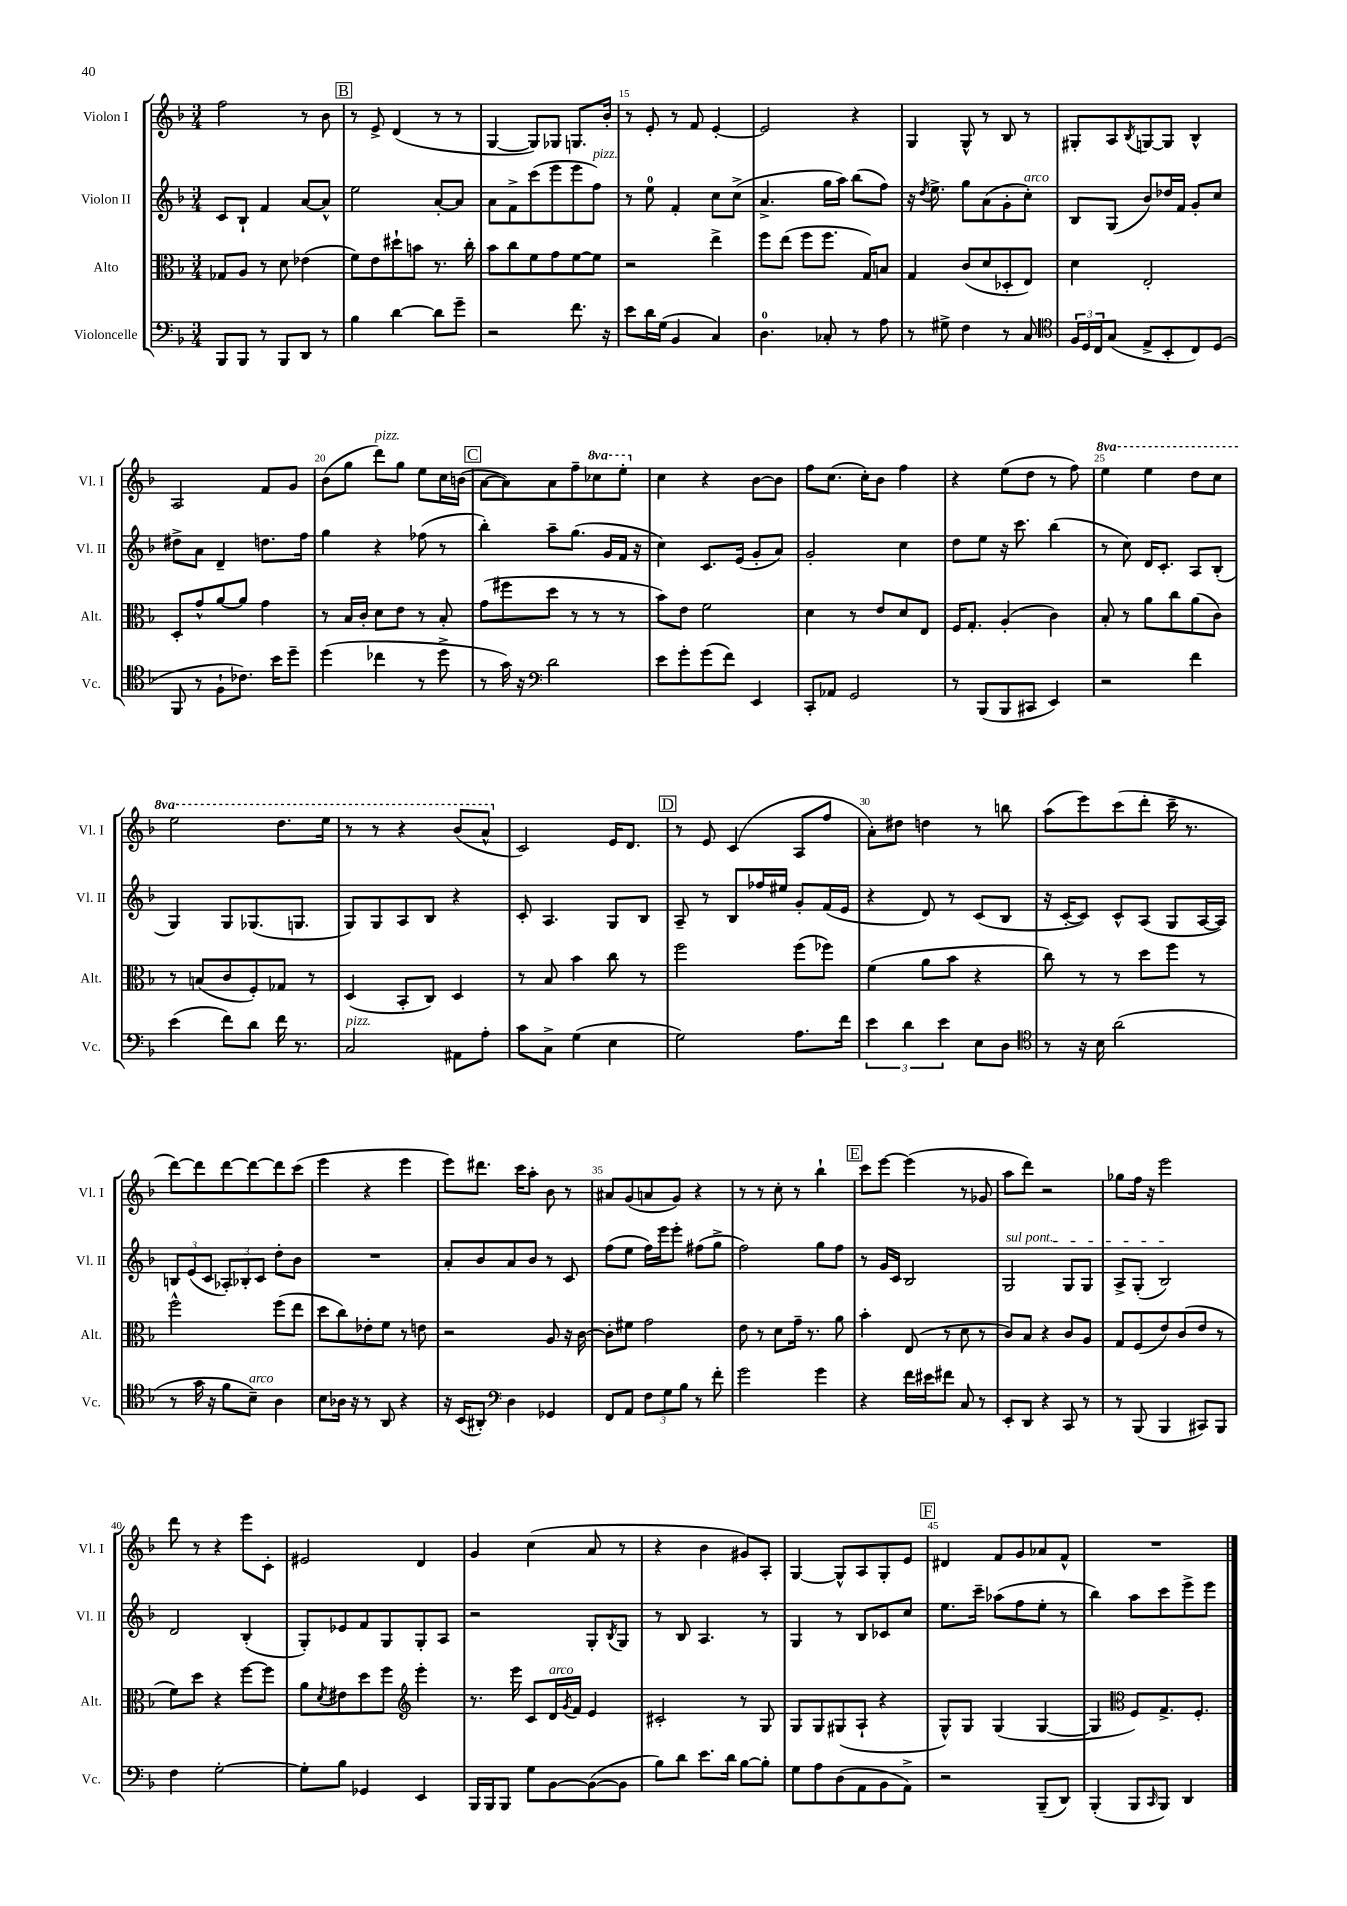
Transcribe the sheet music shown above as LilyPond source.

<<
\new StaffGroup <<
\new Staff = "s0" \with { instrumentName = "Violon I" shortInstrumentName = "Vl. I" } {
    \clef treble \key f \major \numericTimeSignature \time 3/4 \set Staff.ottavationMarkups = #ottavation-simple-ordinals
    f''2 r8 bes'8 |
    \mark \markup { \box "B" } r8 e'8-> d'4( r8 r8 |
    g4~ g8) ges8 g8. bes'16-. |
    r8 e'8-. r8 f'8 e'4~-. |
    e'2 r4 |
    g4 g8-^ r8 bes8 r8 |
    gis8-. a8 \acciaccatura { bes8 } g8~ g8 bes4-^ |
    a2 f'8 g'8 |
    bes'8( g''8 d'''8^\markup { \italic "pizz." }) g''8 e''8 c''16 b'16( |
    \mark \markup { \box "C" } a'8~ a'8) a'8 f''8-- \ottava #1 ces'''8 e'''8-. \ottava #0 |
    c''4 r4 bes'8~ bes'8 |
    f''8 c''8.( c''16-.) bes'8 f''4 |
    r4 e''8( d''8 r8 f''8) |
    \ottava #1 e'''4 e'''4 d'''8 c'''8 |
    e'''2 d'''8. e'''16 |
    r8 r8 r4 bes''8( a''8-^ \ottava #0 |
    c'2) e'16 d'8. |
    \mark \markup { \box "D" } r8 e'8 c'4( a8 f''8 |
    a'8-.) dis''8 d''4 r8 b''8 |
    a''8( e'''8) c'''8( d'''8-. c'''16-- r8. |
    d'''8~) d'''8 d'''8~ d'''8~ d'''8 c'''8( |
    e'''4 r4 e'''4 |
    e'''8) dis'''8. c'''16 a''8-. bes'8 r8 |
    ais'8 g'8( a'8 g'8) r4 |
    r8 r8 c''8-. r8 bes''4-! |
    \mark \markup { \box "E" } c'''8 e'''8~ e'''4( r8 ges'8 |
    a''8 d'''8) r2 |
    ges''8 f''16 r16 e'''2 |
    d'''8 r8 r4 e'''8 c'8-. |
    eis'2 d'4 |
    g'4 c''4( a'8 r8 |
    r4 bes'4 gis'8) a8-. |
    g4~ g8-^ a8 g8-. e'8 |
    \mark \markup { \box "F" } dis'4 f'8 g'8 aes'8 f'8-^ |
    R2. \bar "|." |
}
\new Staff = "s1" \with { instrumentName = "Violon II" shortInstrumentName = "Vl. II" } {
    \clef treble \key f \major \numericTimeSignature \time 3/4
    c'8 bes8-! f'4 a'8~ a'8-^ |
    \mark \markup { \box "B" } e''2 a'8~-. a'8 |
    a'8 f'8-> c'''8( e'''8 e'''8 f''8^\markup { \italic "pizz." }) |
    r8 e''8-0 f'4-. c''8 c''8->( |
    a'4.-> g''16 a''16) bes''8( f''8) |
    r16 \acciaccatura { d''8 } e''8.-> g''8 a'8( g'8-. c''8-.^\markup { \italic "arco" }) |
    bes8 g8( bes'8) des''16 f'16 g'8-. c''8 |
    dis''8-> a'8 d'4-- d''8. f''16 |
    g''4 r4 fes''8( r8 |
    \mark \markup { \box "C" } bes''4-.) a''8-- g''8.( g'16 f'16 r16 |
    c''4) c'8. e'16( g'8-. a'8) |
    g'2-. c''4 |
    d''8 e''8 r16 c'''8. bes''4( |
    r8 c''8) d'16 c'8.-. a8 bes8-.( |
    g4) g8 ges8.( g8. |
    g8) g8 a8 bes8 r4 |
    c'8-. a4. g8 bes8 |
    \mark \markup { \box "D" } a8-- r8 bes8 fes''16 eis''16 g'8-. f'16( e'16 |
    r4 d'8) r8 c'8( bes8 |
    r16 c'16~-. c'8) c'8-^ a8( g8 a16~ a16) |
    \tuplet 3/2 { b8 e'8( c'8 } \tuplet 3/2 { aes8-.) bes8-. c'8 } d''8-. bes'8 |
    R2. |
    a'8-. bes'8 a'8 bes'8 r8 c'8 |
    f''8( e''8 f''16) e'''16 e'''8-. fis''8( g''8-> |
    f''2) g''8 f''8 |
    \mark \markup { \box "E" } r8 g'16 c'16 bes2 |
    \once \override TextSpanner.bound-details.left.text = \markup { \italic "sul pont." } g2\startTextSpan g8 g8 |
    a8-> g8-.( bes2\stopTextSpan) |
    d'2 bes4-.( |
    g8-.) ees'8 f'8 g8 g8-. a8 |
    r2 g8-. \acciaccatura { bes8 } g8 |
    r8 bes8 a4. r8 |
    g4 r8 bes8 ces'8 c''8 |
    \mark \markup { \box "F" } e''8. c'''16-- aes''8( f''8 e''8-. r8 |
    bes''4) a''8 c'''8 e'''8-> e'''8 \bar "|." |
}
\new Staff = "s2" \with { instrumentName = "Alto" shortInstrumentName = "Alt." } {
    \clef alto \key f \major \numericTimeSignature \time 3/4
    ges8 a8 r8 d'8 ees'4( |
    \mark \markup { \box "B" } f'8) e'8 dis''8-! b'8 r8. c''16-. |
    bes'8 c''8 f'8 g'8 f'8~ f'8 |
    r2 e''4-> |
    f''8 e''8( f''8 f''8. g16) b8 |
    g4 c'8( d'8 des8-. e8) |
    d'4 e2-. |
    d8-. g'8-^ a'8~ a'8 g'4 |
    r8 bes16 c'16-. d'8 e'8 r8 bes8-. |
    \mark \markup { \box "C" } g'8( fis''8 d''8 r8 r8 r8 |
    bes'8) e'8 f'2 |
    d'4 r8 e'8 d'8 e8 |
    f16 g8.-. a4-.( c'4) |
    bes8-. r8 a'8 c''8 a'8( c'8) |
    r8 b8( c'8 f8-.) ges8 r8 |
    d4( bes,8-. c8) d4 |
    r8 bes8 bes'4 c''8 r8 |
    \mark \markup { \box "D" } f''2 f''8( fes''8) |
    f'4( a'8 bes'8 r4 |
    c''8) r8 r8 d''8 f''8 r8 |
    f''2-^ f''8( e''8 |
    d''8 c''8) ees'8-. f'8 r8 e'8 |
    r2 a8 r16 c'16~ |
    c'8-. fis'8 g'2 |
    e'8 r8 d'8 g'16-- r8. a'8 |
    \mark \markup { \box "E" } bes'4-. e8( r8 d'8 r8 |
    c'8) bes8 r4 c'8 a8 |
    g8 f8( e'8) c'8( e'8 r8 |
    f'8) d''8 r4 f''8~ f''8 |
    a'8 \acciaccatura { d'8 } eis'8 d''8 f''8 \clef treble e'''4-. |
    r8. e'''16 c'8 d'16^\markup { \italic "arco" } \acciaccatura { g'8 } f'16 e'4 |
    cis'2-. r8 g8 |
    g8 g8 gis8( a8-! r4 |
    \mark \markup { \box "F" } g8-^) g8 g4( g4~ |
    g4 \clef alto f8) g8.-> f8.-. \bar "|." |
}
\new Staff = "s3" \with { instrumentName = "Violoncelle" shortInstrumentName = "Vc." } {
    \clef bass \key f \major \numericTimeSignature \time 3/4
    bes,,8 bes,,8 r8 bes,,8 d,8 r8 |
    \mark \markup { \box "B" } bes4 d'4~ d'8 g'8-- |
    r2 f'8. r16 |
    e'8 d'16 g16( bes,4 c4) |
    d4.-0 ces8-. r8 a8 |
    r8 gis8-> f4 r8 c8 |
    \clef tenor \tuplet 3/2 { f16 d16 c16 } g8( e8-> bes,8-. c8) d8( |
    f,8 r8 f8-! ces'8.) bes'16 d''8-- |
    d''4( ces''4 r8 d''8-> |
    \mark \markup { \box "C" } r8 g'16) r16 \clef bass d'2 |
    e'8 g'8-. g'8( f'8) e,4 |
    c,8-. aes,8 g,2 |
    r8 bes,,8( bes,,8 cis,8 e,4) |
    r2 f'4 |
    e'4( f'8) d'8 f'16 r8. |
    c2^\markup { \italic "pizz." } ais,8 a8-. |
    c'8 c8-> g4( e4 |
    \mark \markup { \box "D" } g2) a8. f'16 |
    \tuplet 3/2 { e'4 d'4 e'4 } e8 d8 |
    \clef tenor r8 r16 bes16 a'2( |
    r8 g'16 r16 f'8 bes8--^\markup { \italic "arco" }) a4 |
    bes8 aes16 r16 r8 a,8 r4 |
    r16 bes,16( ais,8-.) \clef bass d4 ges,4 |
    f,8 a,8 \tuplet 3/2 { f8 g8 bes8 } r8 f'8-. |
    g'2 g'4 |
    \mark \markup { \box "E" } r4 f'16 eis'16 fis'8 c8 r8 |
    e,8-. d,8 r4 c,8 r8 |
    r8 bes,,8( bes,,4 cis,8) bes,,8 |
    f4 g2~-. |
    g8-. bes8 ges,4 e,4 |
    bes,,16 bes,,16 bes,,8 g8 bes,8~ bes,8~( bes,8 |
    bes8) d'8 e'8. d'16 bes8~ bes8-. |
    g8 a8 d8( a,8 bes,8 a,8->) |
    \mark \markup { \box "F" } r2 bes,,8--( d,8) |
    bes,,4-.( bes,,8 \grace { c,16 } bes,,8) d,4 \bar "|." |
}
>>
>>
\layout { \context { \Score currentBarNumber = #12 \override BarNumber.break-visibility = ##(#f #t #t) barNumberVisibility = #(every-nth-bar-number-visible 5) } }
